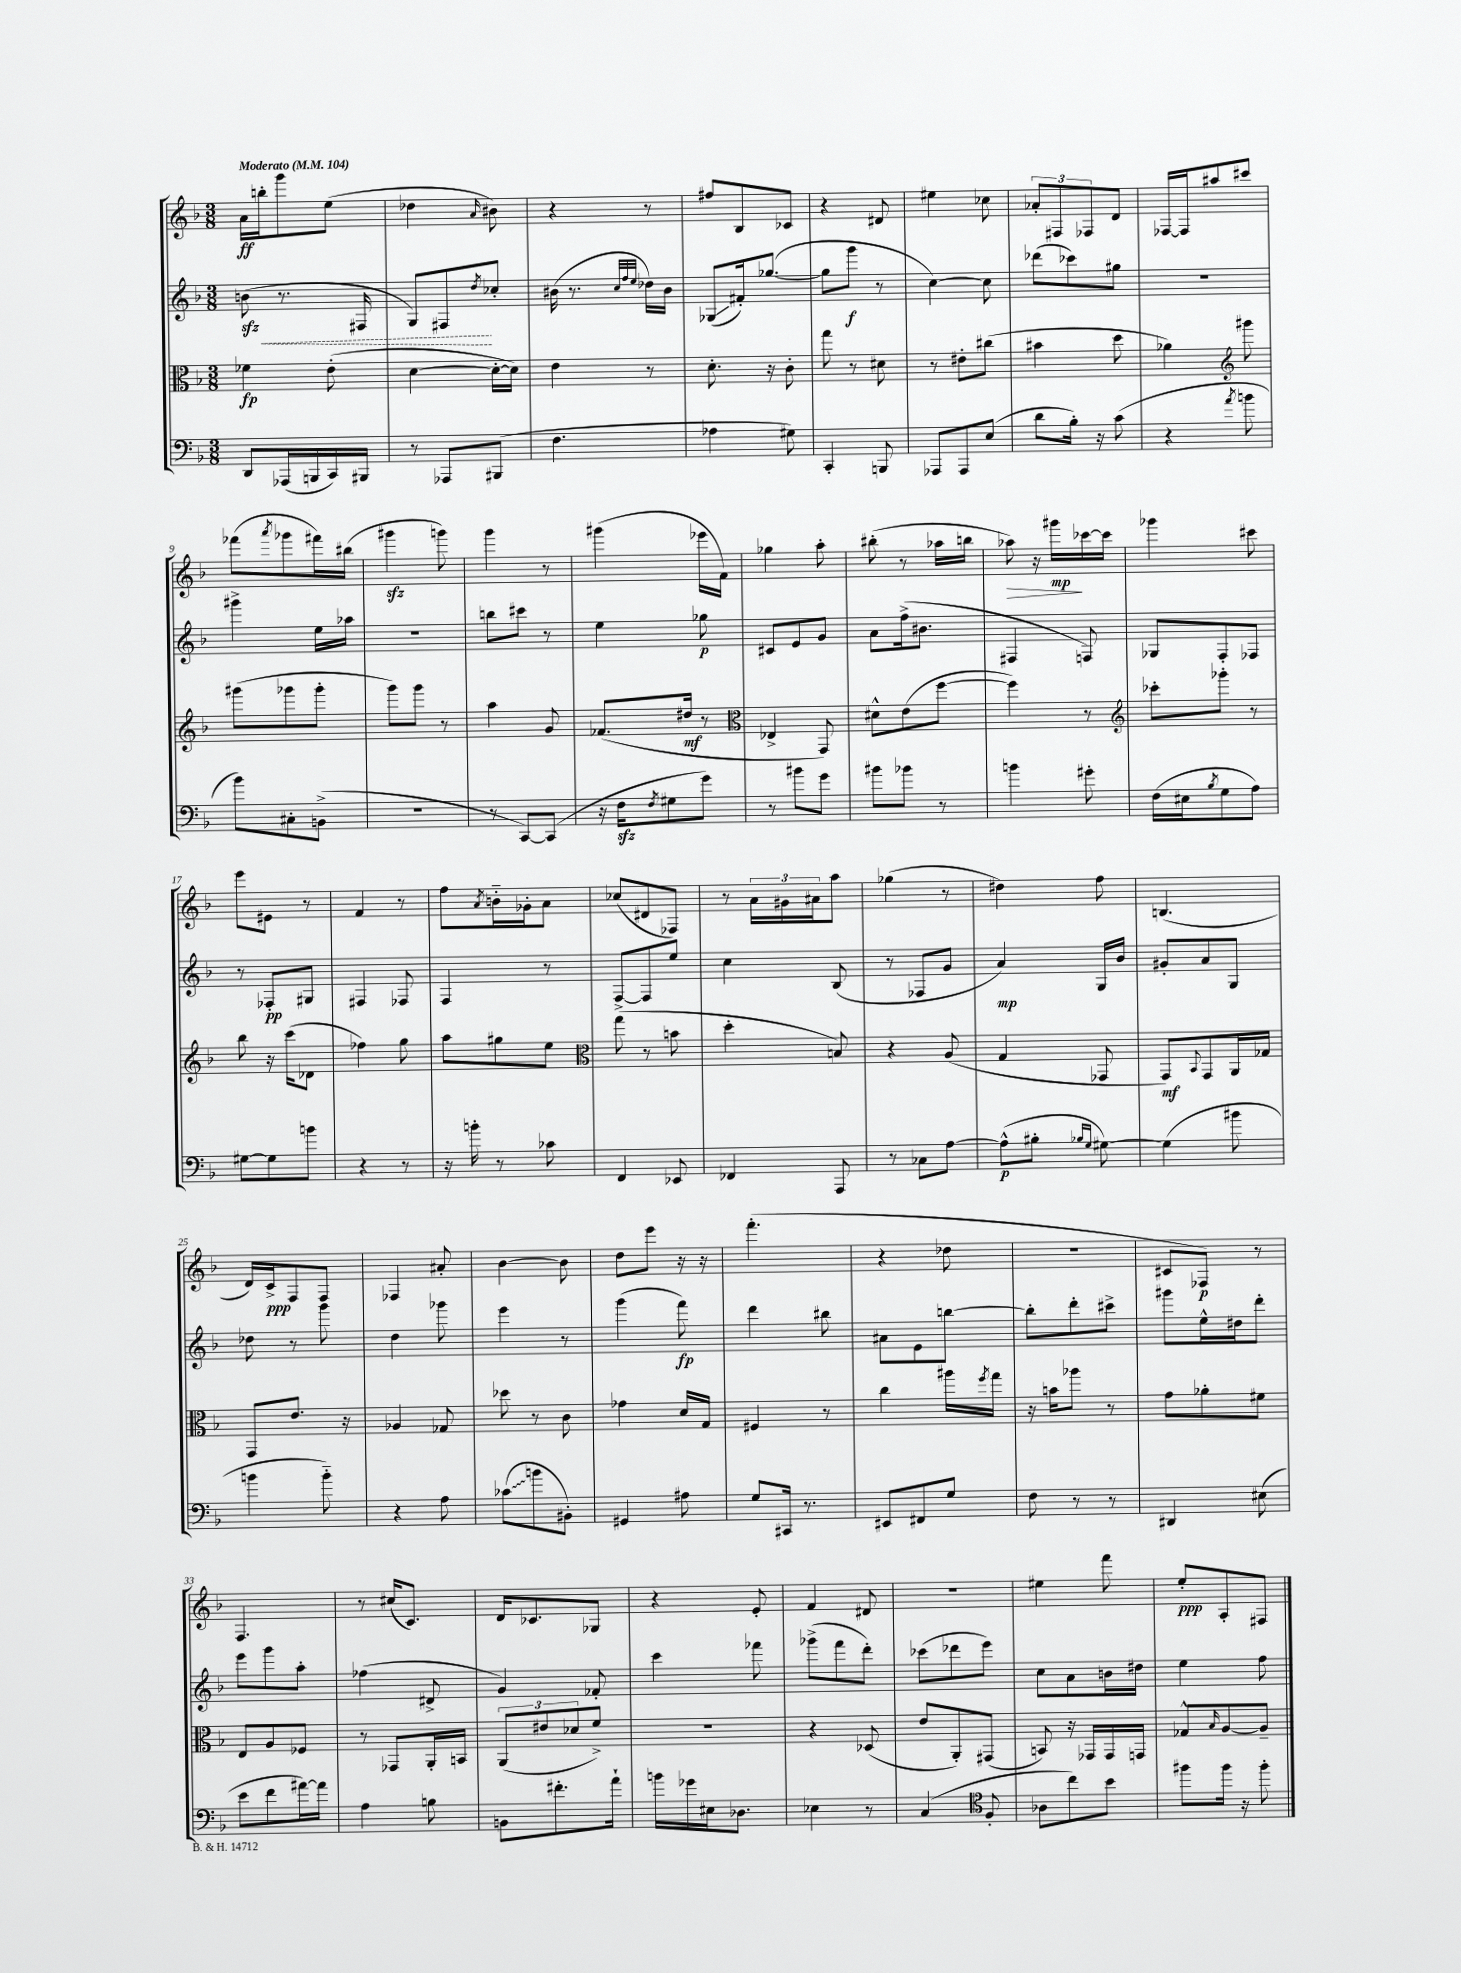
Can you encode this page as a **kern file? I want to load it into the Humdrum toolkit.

**kern	**kern	**kern	**kern
*staff4	*staff3	*staff2	*staff1
*clefF4	*clefC3	*clefG2	*clefG2
*k[b-]	*k[b-]	*k[b-]	*k[b-]
*M3/8	*M3/8	*M3/8	*M3/8
*MM104	*MM104	*MM104	*MM104
8DD	4f-	(8b	16a
.	.	.	16bb'
(16AAA-	.	8.r	8ggg
16BBB	.	.	.
16CC)	(8e'	.	(8ee
16BBB#	.	16F#	.
=	=	=	=
8r	[4d	8G)	4dd-
8AAA-	.	8F#	.
.	.	8qdd	16qqa
(8BBB#	16d'_	8cc-'	8b#)
.	16d])	.	.
=	=	=	=
4.F	4e	(16b#	4r
.	.	8.r	.
.	.	32qqcc	.
.	.	32qqff	.
.	.	32qqee	.
.	8r	16dd-)	8r
.	.	16b#	.
=	=	=	=
4A-	8.d'	(8G-	8ff#
.	.	16f#')	8B-
.	16r	([8.gg-	.
8G#)	8c'	.	8c-
=	=	=	=
4CC'	8gg	8gg-]	4r
.	8r	8ggg	.
8BBB	8d#	8r	8d#
=	=	=	=
8AAA-	8r	[4cc)	4ee#
8AAA-	8e#'	.	.
(8E	(8cc#	8cc]	8cc-
=	=	=	=
8d	4b#	(8ddd-	12a-'
.	.	.	12F#
16B-')	.	8ccc-)	.
.	.	.	12F-
16r	.	.	.
(8c	8dd	8gg#	8d
=	=	=	=
4r	4a-)	4.r	[16F-
.	.	.	16F-]
.	.	.	8aa#
*	*clefG2	*	*
8qa	.	.	.
8b	8ggg#	.	8ccc#
=	=	=	=
8b-)	(8ggg#	4ggg#^	(8fff-
.	.	.	8qaaa
8C#'	8ggg-	.	8ggg-
(8BB^	8ggg-'	16ee	16fff#)
.	.	16aa-	(16bb#
=	=	=	=
4.r	8ggg)	4.r	4ggg#
.	8ggg	.	.
.	8r	.	8ggg)
=	=	=	=
8r	4aa	8bb	4ggg
[8CC)	.	8ccc#	.
(8CC]	8g	8r	8r
=	=	=	=
16r	(8.f-	4ee	(4ggg#
16F	.	.	.
8qF	.	.	.
8G#	.	.	.
.	16dd#	.	.
8g)	8r	8gg-	16eee-
.	.	.	16f)
=	=	=	=
*	*clefC3	*	*
8r	4E-^	8c#	4gg-
8b#	.	8e	.
8g	8GG)	8g	8aa'
=	=	=	=
8b#	8d#^^	8a	(8bb#'
8b-	(8e	(16ff^	8r
.	.	8.b#	.
8r	[8ff	.	16aa-
.	.	.	16bb
=	=	=	=
4b	4ff])	4F#	8aa-)
.	.	.	16r
.	.	.	16ggg#
8g#'	8r	8F)	[16ccc-
.	.	.	16ccc-]
=	=	=	=
*	*clefG2	*	*
(16F	8ccc-'	8G-	4ggg-
16E#	.	.	.
8qB-	.	.	.
8G	8ggg-'	8F'	.
8A)	8r	8F-	8ccc#
=	=	=	=
[8G#	8bb-	8r	8eee
8G#]	16r	8F-'	8e#
.	(16ccc	.	.
8b	8d-	8G#	8r
=	=	=	=
4r	4ff-)	4F#	4f
8r	8gg	8F-	8r
=	=	=	=
16r	8aa	4F	8ff
16b'	.	.	.
.	.	.	8qa
8r	8gg#	.	16b'~
.	.	.	16g-'
8c-	8ee	8r	8a
=	=	=	=
*	*clefC3	*	*
4FF	(8gg	[8F^	(8cc-
.	8r	8F]	8d#
8EE-	8b	8ee	8F-)
=	=	=	=
4FF-	4dd'	4cc	8r
.	.	.	24a
.	.	.	24g#
.	.	.	24a#
8AAA	8B)	(8B-	8aa
=	=	=	=
8r	4r	8r	(4gg-
8C-	.	8F-	.
[8A	(8A	8g	8r
=	=	=	=
(8A^^]	4G	4a)	4dd#)
8B#'	.	.	.
16qqB-	.	.	.
16qqG	.	.	.
[8G#)	8GG-	16G	8ff
.	.	16b-	.
=	=	=	=
(4G#]	8GG)	8g#'	(4.B
.	8qqBB-	.	.
.	8GG	8a	.
8b#	16AA	8G	.
.	16G-	.	.
=	=	=	=
4b	8GG	8dd-	16d)
.	.	.	16c^
.	8.e	8r	8F
8b'~)	.	8ggg	8F
.	16r	.	.
=	=	=	=
4r	4A-	4dd	4F-
8A	8G-	8ggg-	8a#'
=	=	=	=
(8c-	8dd-	4eee	[4b-
8b	8r	.	.
8BB#')	8c	8r	8b-]
=	=	=	=
4GG#	4g-	(4ggg	8dd
.	.	.	8eee
8A#	16d	8fff)	16r
.	16G	.	16r
=	=	=	=
8G	4F#	4ddd	(4.fff'
16CC#	.	.	.
8.r	.	.	.
.	8r	8bb#	.
=	=	=	=
8EE#	4cc	8a#	4r
8FF#	.	8e	.
8G	16aa#	[8bb	8dd-
.	8qff	.	.
.	16gg	.	.
=	=	=	=
8F	16r	8bb']	4.r
.	16b	.	.
8r	8aa-	8ddd'	.
8r	8r	8ccc#^	.
=	=	=	=
4DD#	8g	8ggg#	8c#
.	8a-'	16ee^^	8F-)
.	.	16dd#	.
(8E#	8f#	8ddd'	8r
=	=	=	=
8e	8E	8eee	4.F
8f	8A	8ggg	.
[16a#)	8F-	8aa'	.
16a#]	.	.	.
=	=	=	=
4A	8r	(4ff-	8r
.	8GG-	.	(16cc#
.	.	.	8.c)
8B	16AA'	8d#^	.
.	16BB	.	.
=	=	=	=
8BB	(12AA	4g)	16d
.	.	.	8.c-
.	12e#	.	.
8.f#'	.	.	.
.	12d-	.	.
.	8f^)	8f-'	8G-
16a`	.	.	.
=	=	=	=
16b	4.r	4ccc	4r
16g-	.	.	.
16E#	.	.	.
8.D-	.	.	.
.	.	8fff-	8e'
=	=	=	=
4E-	4r	(8ggg-^	4f
.	.	8fff	.
8r	(8D-	8ddd')	8d#
=	=	=	=
(4C	8e	(8ccc-	4.r
.	8AA')	8ddd-	.
*clefC4	*	*	*
8F'	(8GG#	8eee)	.
=	=	=	=
8A-	8BB)	8cc	4ee#
8cc)	16r	8a	.
.	16GG-	.	.
8b-	16GG-	16b	8fff
.	16GG	16dd#	.
=	=	=	=
8ff#	8G-^^	4ee	8ee'
.	16qqB-	.	.
16ff#	[8A	.	8A'
16r	.	.	.
8ff#'	8A~]	8ff	8F#
==	==	==	==
*-	*-	*-	*-
